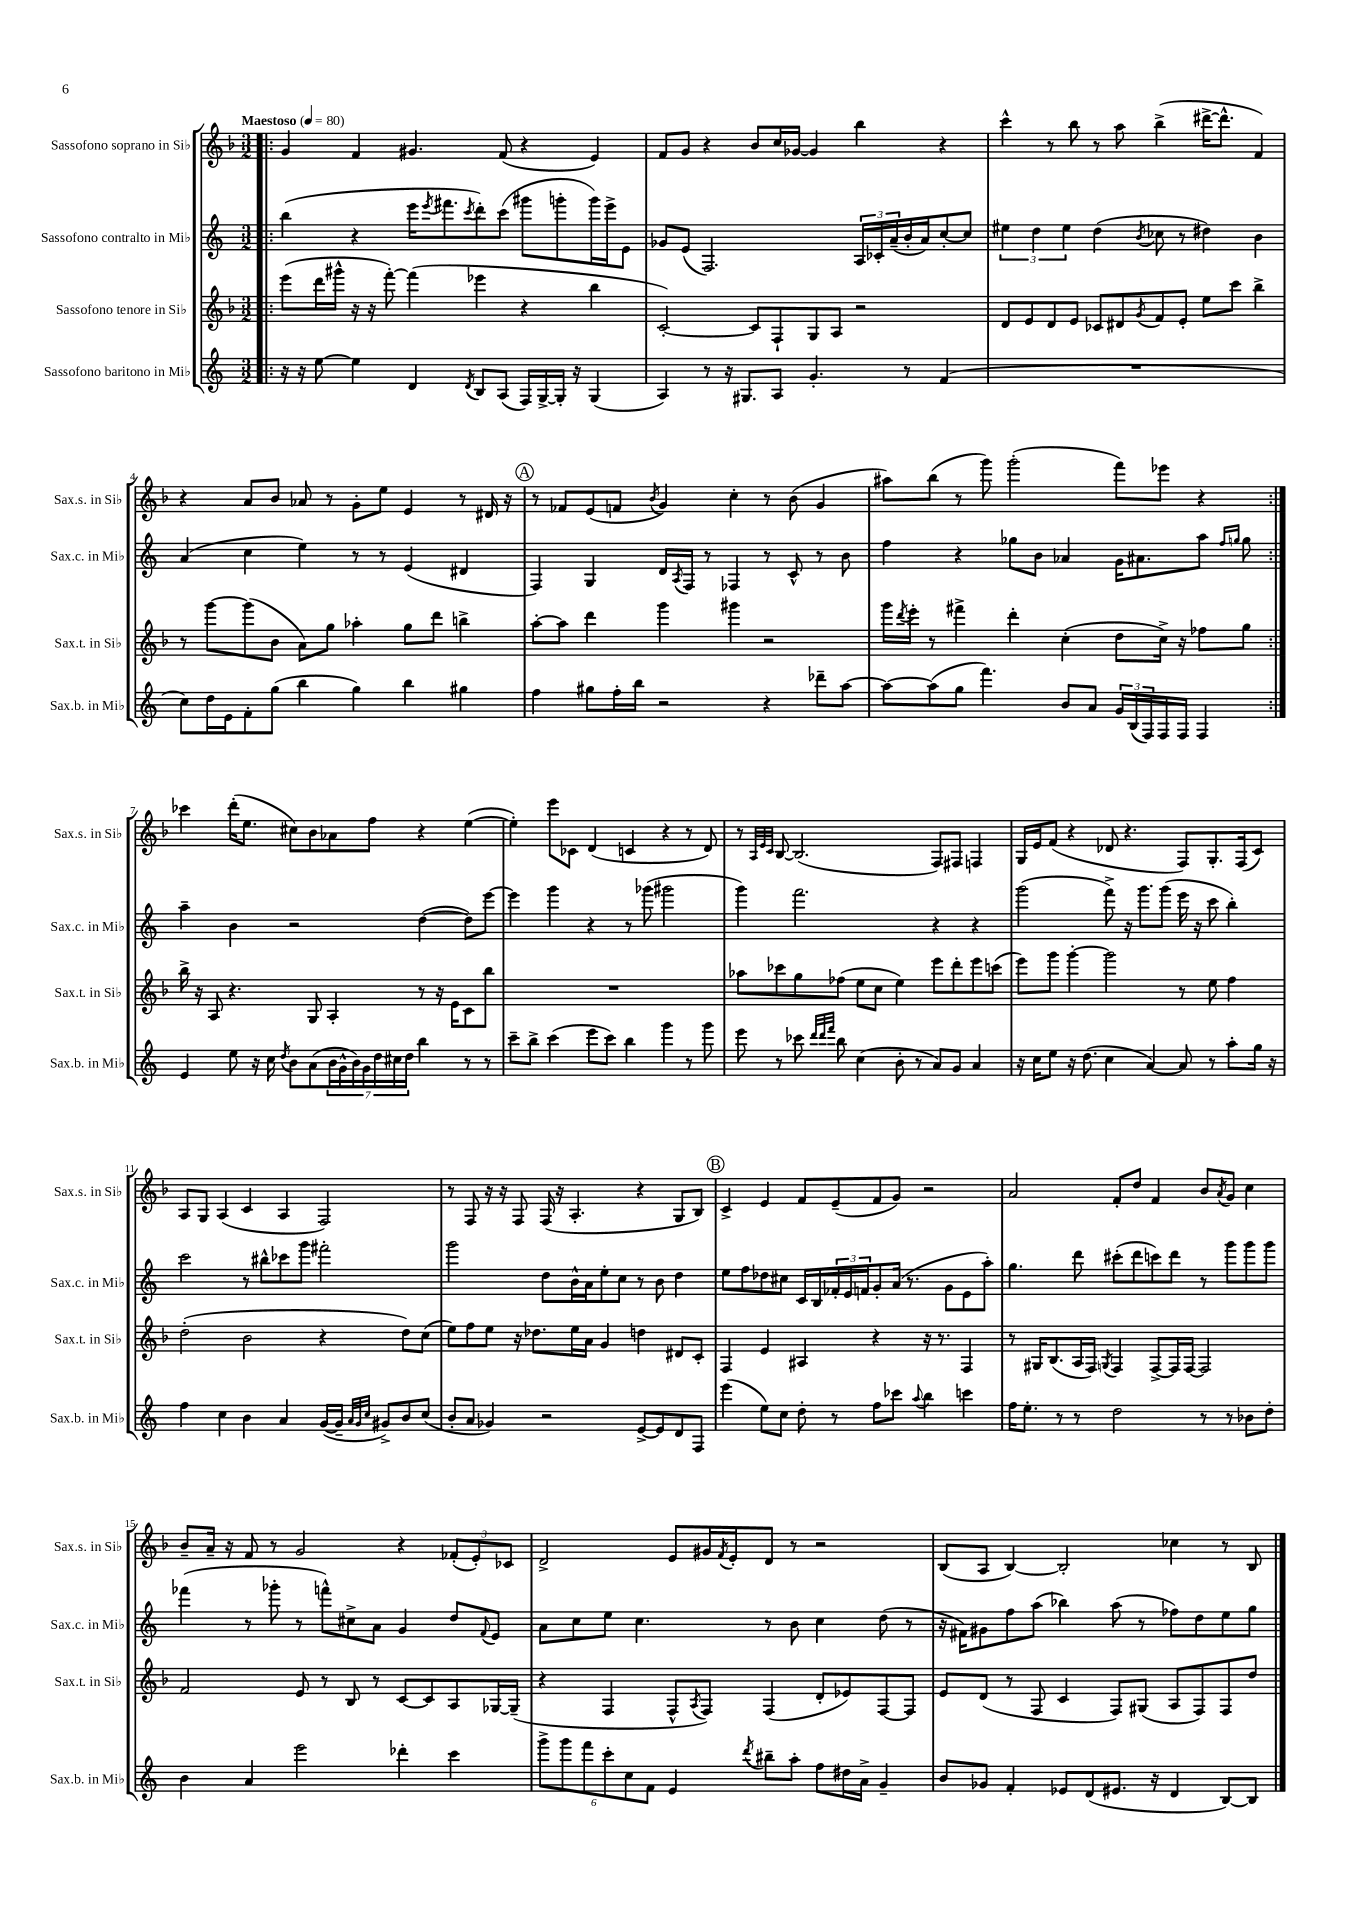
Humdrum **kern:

**kern	**kern	**kern	**kern
*staff4	*staff3	*staff2	*staff1
*clefG2	*clefG2	*clefG2	*clefG2
*k[]	*k[b-]	*k[]	*k[b-]
*M3/2	*M3/2	*M3/2	*M3/2
*MM80	*MM80	*MM80	*MM80
=!|:	=!|:	=!|:	=!|:
16r	(8eee	(4bb	4g
16r	.	.	.
[8ee	16ddd	.	.
.	16ggg#^^	.	.
4ee]	16r	4r	4f
.	16r	.	.
.	[8fff')	.	.
4d	(4fff]	16eee	4.g#
.	.	8qeee	.
.	.	8.fff#	.
8qd	.	8qccc	.
8B	4eee-	8ddd')	.
(8A	.	(8ccc	(8f
16F)	4r	8ggg#	4r
[16G^	.	.	.
16G']	.	8ggg'	.
16r	.	.	.
(4G	4bb-	16ggg)	4e)
.	.	16eee^	.
.	.	8e	.
=	=	=	=
4A)	[2c')	8g-	8f
.	.	(8e	8g
8r	.	2.F)	4r
16r	.	.	.
8.G#	.	.	.
.	8c]	.	8b-
8A	8F`	.	16cc
.	.	.	[16g-
4.g'	8G	.	4g-]
.	8A	.	.
.	2r	24A	4bb-
.	.	24c-'	.
.	.	(24a~	.
8r	.	16b'	.
.	.	16a)	.
(4f	.	[8cc'	4r
.	.	8cc]	.
=	=	=	=
1.r	8d	6ee#	4ccc^^
.	8e	.	.
.	.	6dd	.
.	8d	.	8r
.	.	6ee#	.
.	8e	.	8bb-
.	8c-	(4dd	8r
.	8d#	.	8aa
.	8qg	8qb	.
.	8f	8cc-	(4bb-^
.	8e'	8r	.
.	8ee	4dd#)	[16ddd#^
.	.	.	8.ddd#^^]
.	8ccc	.	.
.	4bb-^	4b	4f)
=	=	=	=
8cc)	8r	(4a	4r
16dd	[8ggg	.	.
16e	.	.	.
8f'	(8ggg]	4cc	8a
(8gg	8b-	.	8b-
4bb	8a)	4ee)	8a-
.	8gg	.	8r
4gg)	4aa-'	8r	8g'
.	.	8r	8ee
4bb	8gg	(4e	4e
.	8ddd	.	.
4gg#	4bb^	4d#	8r
.	.	.	16d#
.	.	.	16r
=	=	=	=
4ff	[8aa'	4F)	8r
.	8aa]	.	8f-
8gg#	4ddd	4G	(8e
16ff'	.	.	8f
16bb	.	.	.
.	.	.	8qb-
2r	4ggg	16d	4g)
.	.	8qA	.
.	.	16F	.
.	.	8r	.
.	4ggg#	4F-	4cc'
4r	2r	8r	8r
.	.	8c^^	(8b-
8ddd-~	.	8r	4g
[8aa	.	8b	.
=	=	=	=
8aa_	16ggg	4ff	8aa#)
.	8qddd	.	.
.	16eee'	.	.
(8aa]	8r	.	(8bb-
8gg	4fff#^	4r	8r
4.fff)	.	.	8ggg)
.	4ddd'	8gg-	(2ggg'
.	.	8b	.
8b	(4cc'	4a-	.
8a	.	.	.
24g	8dd	16g	8fff)
(24B	.	.	.
.	.	8.a#	.
24F)	.	.	.
16F	16cc^)	.	8eee-
16F	16r	.	.
4F	8ff-	8aa	4r
.	.	16qqff	.
.	.	16qqgg	.
.	8gg	8gg	.
=:|!	=:|!	=:|!	=:|!
4e	16bb-^	4aa~	4ccc-
.	16r	.	.
.	8A	.	.
8ee	4.r	4b	(16ddd'
.	.	.	8.ee
16r	.	.	.
16cc	.	.	.
8qdd	.	.	.
8b	.	2r	8cc#)
(8a	8G	.	8b-
28b	4A'	.	8a-
28g^^	.	.	.
28b)	.	.	.
28g	.	.	.
.	.	.	8ff
28dd	.	.	.
28cc#	.	.	.
28dd	.	.	.
4bb	8r	([4dd	4r
.	16r	.	.
.	16e	.	.
8r	8c	8dd])	([4ee
8r	8bb-	[8eee	.
=	=	=	=
8ccc~	1.r	4eee]	4ee'])
8bb^	.	.	.
(4ccc	.	4ggg	8eee
.	.	.	8c-
8eee	.	4r	(4d
8ccc)	.	.	.
4bb	.	8r	4c
.	.	(8ggg-	.
4ggg	.	2ggg#	4r
8r	.	.	8r
8ggg	.	.	8d)
=	=	=	=
8eee	8aa-	4ggg)	8r
.	.	.	32qqA
.	.	.	32qqe
.	.	.	32qqc
8r	8ccc-	.	[8B-
8ccc-	8gg	2.fff	(2.B-]
32qqddd	.	.	.
32qqddd	.	.	.
32qqfff	.	.	.
8bb	(8ff-	.	.
(4cc	8ee	.	.
.	8cc	.	.
8b'	4ee)	.	.
8r	.	.	.
8a)	8eee	4r	8F)
8g	8ddd'	.	8F#
4a	8eee	4r	4F
.	(8ccc	.	.
=	=	=	=
16r	8eee)	(2ggg	16G
16cc	.	.	16e
8ee	8ggg	.	(8f
16r	[4ggg'	.	4r
(8.dd	.	.	.
4cc	2ggg]	8fff^)	8d-
.	.	16r	4.r
.	.	8.ggg	.
[4a)	.	.	.
.	.	(8ggg	.
8a]	8r	16eee	8F)
.	.	16r	.
8r	8ee	8ccc	8.G'
8aa'	4ff	4bb')	.
.	.	.	(16F
16gg	.	.	8c)
16r	.	.	.
=	=	=	=
4ff	(2dd'	2ccc	8A
.	.	.	8G
4cc	.	.	(4A
4b	2b-	8r	4c
.	.	8bb#^^	.
4a	.	8ccc-	4A
.	.	8ggg	.
([16g	4r	2fff#'	2F)
16g~]	.	.	.
32qqa	.	.	.
32qqg	.	.	.
32qqcc	.	.	.
8g#^)	.	.	.
8b	8dd)	.	.
(8cc	(8cc	.	.
=	=	=	=
8b'	8ee)	2ggg	8r
8a	8ff	.	8F
4g-)	8ee	.	16r
.	.	.	16r
.	16r	.	8F
.	8.dd-	.	.
2r	.	8dd	(16F
.	.	.	16r
.	16ee	16b^^	4.A'
.	16a	16a	.
.	4g	8ee'	.
.	.	8cc	.
[8e^	4dd	8r	4r
8e]	.	8b	.
8d	8d#	4dd	8G
8F	8c'	.	8B-)
=	=	=	=
(4eee	4F	8ee	4c^
.	.	8ff	.
8ee)	4e	8dd-	4e
8cc	.	8cc#	.
8dd'	4A#	16c	8f
.	.	16B	.
8r	.	24f-'	(8e~
.	.	24e	.
.	.	24f	.
8ff	4r	8g'	8f
8ccc-	.	(16a	8g)
.	.	8.r	.
8qqaa	.	.	.
4bb	16r	.	2r
.	8.r	.	.
.	.	8g	.
4ccc	4F	8e	.
.	.	8aa')	.
=	=	=	=
16ff	8r	4.gg	2a
8.ee'	.	.	.
.	16G#	.	.
.	(8.B-	.	.
8r	.	.	.
8r	16A	8ddd	.
.	16F)	.	.
.	8qG	.	.
2dd	4F	(8ccc#'	8f'
.	.	8ddd	8dd
.	[8F^	8ccc)	4f
.	16F]	8ddd	.
.	[16F	.	.
8r	2F]	8r	8b-
.	.	.	8qa
8r	.	8ggg	8g
8b-	.	8ggg	4cc
8dd'	.	8ggg	.
=	=	=	=
4b	2f	(4fff-	8b-~
.	.	.	16a~
.	.	.	16r
4a	.	8r	8f
.	.	8ggg-'	8r
2eee	8e	8r	2g
.	8r	8fff^^)	.
.	8B-	8cc#^	.
.	8r	8a	.
4ddd-'	[8c	4g	4r
.	8c]	.	.
4ccc	8A	8dd	(12f-'
.	.	.	12e')
.	.	8qqf	.
.	[16G-	8e	.
.	.	.	12c-
.	(16G-~]	.	.
=	=	=	=
12ggg^	4r	8a	2d^
12ggg	.	.	.
.	.	8cc	.
12fff	.	.	.
12ccc'	4F	8ee	.
12cc	.	.	.
.	.	4.cc	.
12f	.	.	.
4e	8F^^	.	8e
.	8qA	.	.
.	8F)	.	16g#
.	.	.	8qf
.	.	.	16e'
8qddd	.	.	.
8bb#~	(4F	8r	8d
8aa'	.	8b	8r
8ff	8d'	4cc	2r
16dd#	8e-)	.	.
16a^	.	.	.
4g~	[8F	(8dd	.
.	8F]	8r	.
=	=	=	=
8b	8e	16r	(8B-
.	.	16f#)	.
8g-	(8d	8g#	8A
4f'	8r	8ff	[4B-)
.	8F	(8aa	.
8e-	4c	4bb-)	2B-']
(8d	.	.	.
8.e#	8F)	(8aa	.
.	(8G#	8r	.
16r	.	.	.
4d	8A	8ff-)	4cc-
.	8F)	8dd	.
[8B)	8F	8ee	8r
8B]	8dd	8gg	8B-
==	==	==	==
*-	*-	*-	*-
